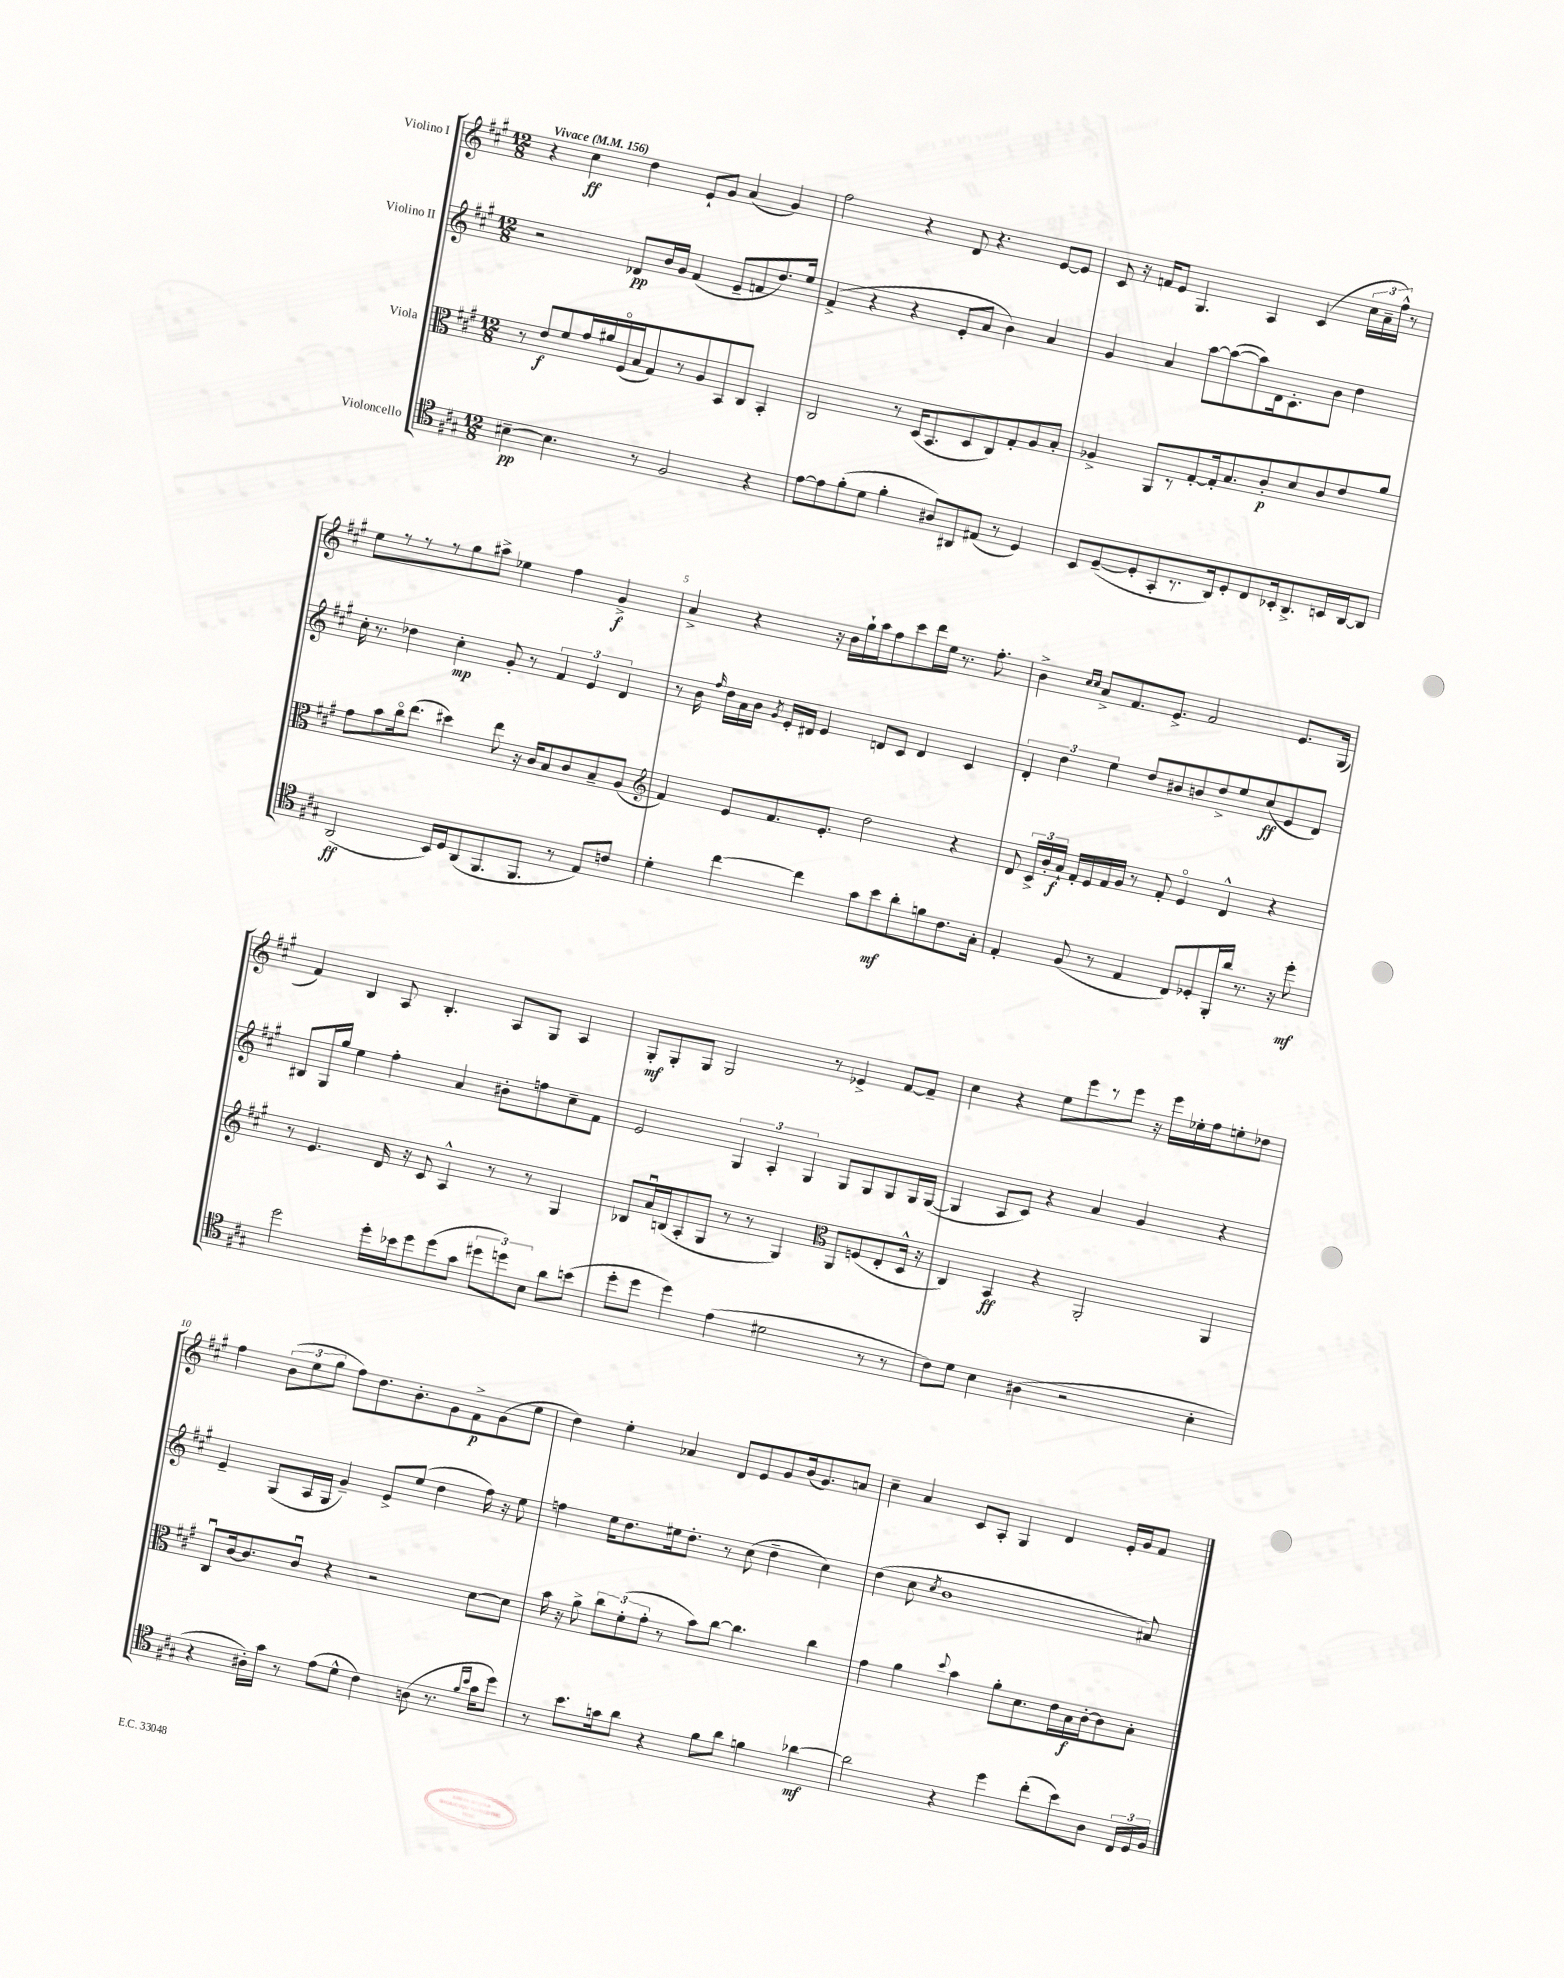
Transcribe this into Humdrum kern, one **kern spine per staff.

**kern	**kern	**kern	**kern
*staff4	*staff3	*staff2	*staff1
*clefC4	*clefC3	*clefG2	*clefG2
*k[f#c#g#]	*k[f#c#g#]	*k[f#c#g#]	*k[f#c#g#]
*M12/8	*M12/8	*M12/8	*M12/8
*MM156	*MM156	*MM156	*MM156
[4B#~	8r	2r	4r
.	8e	.	.
4.B#]	8f#	.	4cc#
.	16g#	.	.
.	16a#	.	.
.	(16F#o	8d-	4dd
.	16B	.	.
8r	8G#)	16b	.
.	.	16g#	.
2F#	8r	(4f#	8e`
.	8A	.	8g#
.	8BB	8e~	(4a
.	8C#	8f	.
4r	4BB'	8.dd)	4g#)
.	.	16ee	.
=	=	=	=
[8e	2C#	(4f#^	2ff#
8e]	.	.	.
(8f#'	.	4r	.
8d	.	.	.
4f#'	8r	4r	4r
.	(16D	.	.
.	8.BB	.	.
8A#)	.	8e'	8d
8AA#	8D	8a	4.r
(8E#	8C#)	4b)	.
8r	8G#'	.	.
4D)	8A	4a	[8e
.	8B'	.	8e]
=	=	=	=
8BB	4A-^	4g#	8c#
([8D~	.	.	16r
.	.	.	16f
8D']	8AA	4a	8e
8GG#'	8r	.	4.G#
8.r	[8G#'	[8aa	.
.	16G#']	(8aa_	.
16AA)	8.B	.	.
8D'	.	8aa])	4A
8C#	8c#'	16d	.
.	.	8.c#'	.
16BB-'	8d	.	(4c#
8.AA^	.	.	.
.	8c#	8b	.
16BB	8e	4dd	24cc#
.	.	.	24a~
[16AA	.	.	.
.	.	.	24ff#^^)
8AA]	8a	.	8r
=	=	=	=
(2AA	8g#	16cc#'	8ee
.	.	8.r	.
.	8b	.	8r
.	16cc#o	4dd-	8r
.	(8.ee	.	.
.	.	.	8r
16BB)	4dd#)	4cc#'	8gg#
16D	.	.	.
(8AA	.	.	8aa#^
8.FF#	8ee	8g#'	4ee-
.	16r	8r	.
8.FF#	16c#	.	.
.	8B	6f#	4ff#
8r	8c#	.	.
.	.	6e	.
8E)	8B~	.	4g#^
.	.	6d	.
8c	(8A	.	.
=	=	=	=
*	*clefG2	*	*
4d'	4f#)	8r	4a^
.	.	16b	.
.	.	16qqff#	.
.	.	16dd	.
[4cc#	8e	16a	4r
.	.	16b	.
.	.	8qg#	.
.	8.f#	16e'	.
.	.	16d#	.
4cc#]	.	4e	16r
.	8.e'	.	16b
.	.	.	16gg#`
.	.	.	16aa
8g#	2dd	8d	8ff#
8b	.	8c#	8ccc#
8a'	.	4d	16ddd
.	.	.	16ee
8f	.	.	8.r
8.c#	4r	4c#	.
.	.	.	8.ff#'
16G#'	.	.	.
=	=	=	=
4E'	8d	6d'	4b^
.	24c#^	.	.
.	24b'	6dd	.
.	24a`	.	.
.	.	.	16qqcc#
.	.	.	16qqcc#
(8F#	16f#'	.	8a^
.	16e	.	.
.	.	6ee	.
8r	16f#	.	8.f#
.	16g#	.	.
4E	8r	8dd	.
.	.	.	8.e^
.	8f#'	8b#	.
8C#)	4eo	8b	2f#
8D-'	.	8dd^	.
16FF#'	4d^^	8ee	.
16a	.	.	.
8.r	.	(8cc#	.
.	4r	8e	8.e
16r	.	.	.
8dd'	.	8d)	.
.	.	.	(16G#
=	=	=	=
2dd	8r	8B#	4f#)
.	4.e	16G#	.
.	.	16gg#	.
.	.	4ee	4B
16dd'	16d	4ff#'	8A
16b-	16r	.	.
8dd	8c#	.	4.B'
(8dd	4A^^	4a	.
8g#	.	.	.
12dd#	8r	8b#'	8A
12dd)	.	.	.
.	8r	8ff	8G#
12B	.	.	.
8a	4G#	8cc#~	4A
(8b	.	8f#	.
=	=	=	=
8dd'	8B-	2e	8G#'
8dd	16au	.	8G#'
.	(16B	.	.
4dd)	8A'	.	8G#
.	8G#	.	2G#
(4e	8r	6G#	.
.	8r	.	.
.	.	6A'	.
2d#	4G#)	.	.
.	.	6G#	.
.	.	.	8r
*	*clefC3	*	*
.	8AA	8G#	4e-^
.	(8F	8G#	.
8r	8E'	8G#	[8f#
8r	16D^^	16G#	8f#~]
.	16r	([16G#	.
=	=	=	=
8c#)	4C#)	4G#]	4cc#
8d	.	.	.
4B	4BB	8A	4r
.	.	8c#)	.
(4A#	4r	4r	8ee
.	.	.	8eee
2r	2AA'	4a	8r
.	.	.	8eee
.	.	4g#	16r
.	.	.	16eee
.	.	.	16ee-'
.	.	.	16ff#
4B'	4AA	4r	8ee'
.	.	.	8dd-
=	=	=	=
4r	8C#u	4e~	4ff#
.	[16c#	.	.
.	8.c#]	.	.
16A#')	.	(8G#	(12b
16g#	.	.	.
.	.	.	12ee
8r	8c#u	16A	.
.	.	.	12gg#
.	.	16G#	.
(8e	4r	4g#~)	8ff#)
8d^^	.	.	8.dd
4c#)	2r	8e^	.
.	.	.	8.b'
.	.	(8ee	.
(8A	.	4dd	8g#
8.r	.	.	8f#^
.	[8d	16ff#)	(8g#
16qqf#	.	.	.
16qqb	.	.	.
16g#	.	16r	.
8dd)	8d]	8ee	8ee
=	=	=	=
8r	16b	4ff	4dd)
.	16r	.	.
8.b	8a^	.	.
.	12cc#	16ee	4ee'
16g	.	8.dd	.
.	(12f#'	.	.
8a	.	.	.
.	12g#'	.	.
4r	8r	16ee#	4a-
.	.	8.dd'	.
.	8b)	.	.
8f#	[8cc#	8r	8d
8a	4.cc#]	(8cc#	8e
4f	.	4dd~	8g#
.	.	.	(16b
.	.	.	8.g#)
[4a-	4cc#	4cc#)	.
.	.	.	8a
=	=	=	=
2a-]	4g#	(4dd	4cc#~
.	4a	8cc#	4a
.	.	8qcc#	.
.	.	1b	.
.	8qqdd	.	.
4r	4b	.	8c#
.	.	.	8A'
4dd	8a'	.	4G#
.	8.d	.	.
(8cc#'	.	.	4d
.	16e	.	.
8b)	16B	.	.
.	[16c#'	.	.
8A	8c#]	.	16e'
.	.	.	16g#
24C#	8B'	8a#)	8f#
24D	.	.	.
24F#	.	.	.
==	==	==	==
*-	*-	*-	*-
